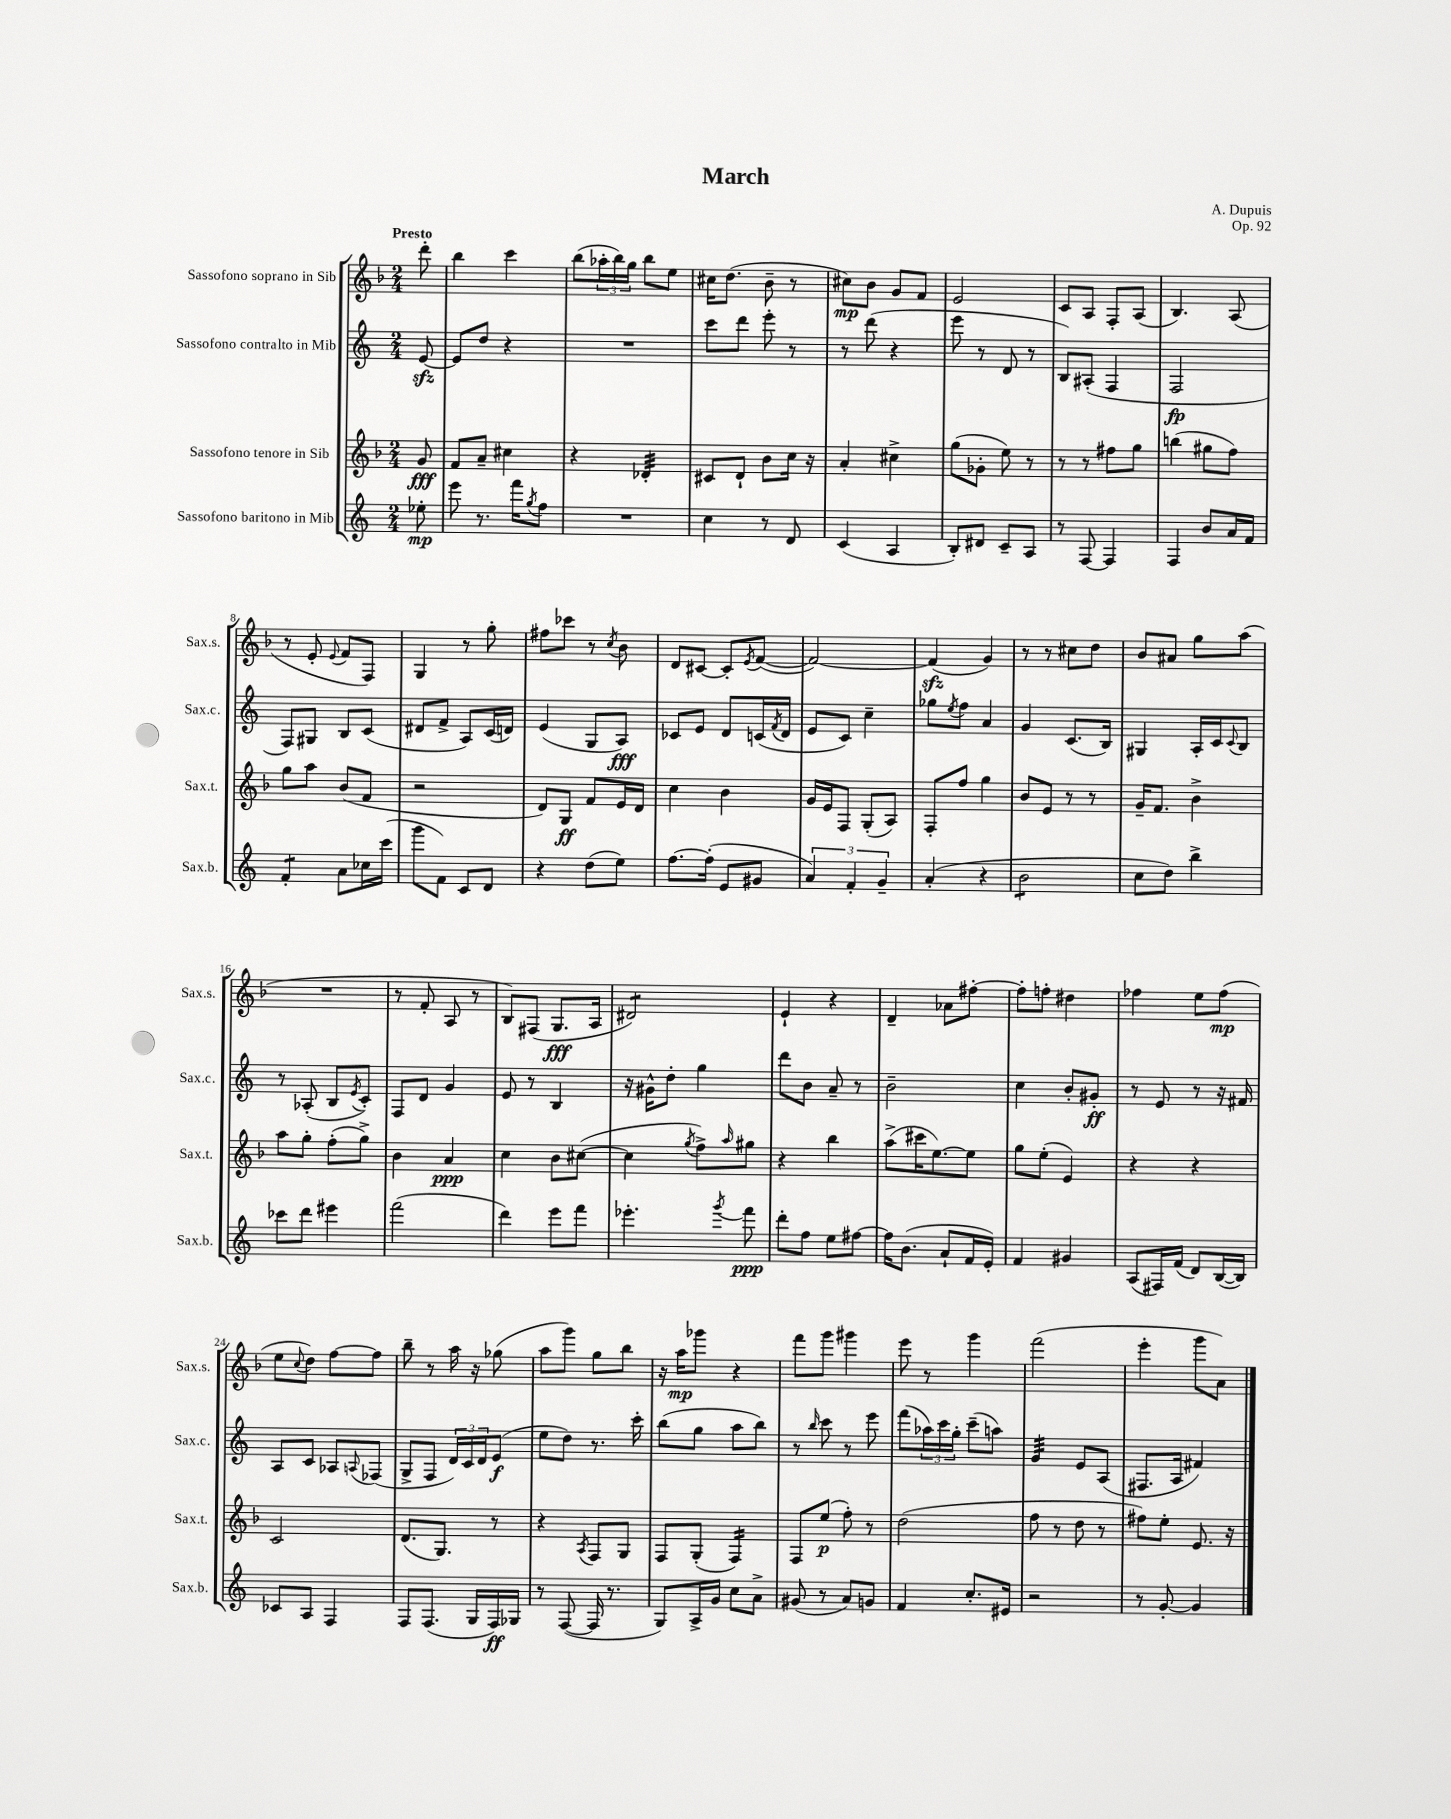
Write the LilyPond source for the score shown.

\header { title = "March" composer = "A. Dupuis" opus = "Op. 92" }
<<
\new StaffGroup <<
\new Staff = "s0" \with { instrumentName = "Sassofono soprano in Sib" shortInstrumentName = "Sax.s." } {
    \clef treble \key f \major \numericTimeSignature \time 2/4 \partial 8 \tempo "Presto"
    d'''8-. |
    bes''4 c'''4 |
    bes''8( \tuplet 3/2 { aes''16-. bes''16) g''16 } bes''8 e''8 |
    cis''16 d''8.( bes'8-- r8 |
    cis''8\mp) bes'8 g'8 f'8 |
    e'2 |
    c'8 a8 f8-. a8( |
    bes4.) a8( |
    r8 e'8-. \appoggiatura { e'8 } f'8 f8) |
    g4 r8 g''8-. |
    fis''8 ces'''8 r8 \acciaccatura { c''8 } bes'8 |
    d'8 cis'8~ cis'8-. \acciaccatura { e'8 } f'8~( |
    f'2~) |
    f'4\sfz( g'4) |
    r8 r8 cis''8 d''8 |
    bes'8 ais'8 g''8 a''8( |
    R2 |
    r8 f'8-. a8 r8 |
    bes8) fis8( g8.\fff a16 |
    dis'2:8) |
    e'4-! r4 |
    d'4-- aes'8 fis''8~-. |
    fis''8-. f''8-. dis''4 |
    fes''4 e''8 fes''8\mp( |
    e''8 \appoggiatura { c''8 } d''8) f''8~ f''8 |
    bes''8-- r8 a''16 r16 ges''8( |
    a''8 g'''8) g''8 bes''8 |
    r16 a''16\mp ges'''8 r4 |
    f'''8 g'''8 gis'''4 |
    e'''8 r8 g'''4 |
    f'''2( |
    e'''4-. g'''8 a'8) \bar "|." |
}
\new Staff = "s1" \with { instrumentName = "Sassofono contralto in Mib" shortInstrumentName = "Sax.c." } {
    \clef treble \key c \major \numericTimeSignature \time 2/4 \partial 8
    e'8~\sfz |
    e'8 d''8 r4 |
    R2 |
    c'''8 d'''8 e'''8-. r8 |
    r8 d'''8( r4 |
    e'''8 r8 d'8 r8 |
    b8) ais8-.( f4 |
    f2\fp |
    f8) gis8 b8 c'8( |
    dis'8 f'8-> a8) c'16( d'16) |
    e'4( g8 a8\fff) |
    ces'8 e'8 d'8 c'16( \acciaccatura { f'8 } d'16 |
    e'8 c'8) c''4-- |
    ges''8 \acciaccatura { e''8 } f''8 a'4 |
    g'4 c'8.( b16) |
    gis4 a16-. c'16 \appoggiatura { c'8 } b8 |
    r8 aes8-.( b8 \acciaccatura { e'8 } c'8-.) |
    f8 d'8 g'4 |
    e'8 r8 b4 |
    r16 gis'16-^ d''8-. g''4 |
    d'''8 b'8 a'8-- r8 |
    b'2-- |
    c''4 b'8-. gis'8-.\ff |
    r8 e'8 r8 r16 fis'16 |
    a8 c'8 aes8 \appoggiatura { a8 } fes8( |
    g8-> f8 \tuplet 3/2 { d'16) c'16 d'16 } e'8\f( |
    e''8 d''8) r8. c'''16-. |
    b''8( g''8 a''8 b''8) |
    r8 \grace { b''16 } c'''8 r8 e'''8 |
    f'''8( \tuplet 3/2 { aes''16) c'''16 g''16-. } c'''8--( a''8) |
    g'4:32 e'8 a8( |
    fis8. a16 fis'4) \bar "|." |
}
\new Staff = "s2" \with { instrumentName = "Sassofono tenore in Sib" shortInstrumentName = "Sax.t." } {
    \clef treble \key f \major \numericTimeSignature \time 2/4 \partial 8
    g'8\fff |
    f'8 a'8-- cis''4 |
    r4 des'4:32-. |
    cis'8 d'8-! bes'8 c''16 r16 |
    a'4-. cis''4-> |
    g''8( ges'8-. e''8) r8 |
    r8 r8 fis''8 g''8 |
    b''4( gis''8 f''8) |
    g''8 a''8 bes'8( f'8 |
    r2 |
    d'8) g8\ff f'8 e'16 d'16 |
    c''4 bes'4 |
    g'16 e'16 f8 g8-.( a8) |
    f8-. f''8 g''4 |
    bes'8 e'8 r8 r8 |
    g'16-- f'8. bes'4-> |
    a''8 g''8-. f''8-.( g''8->) |
    bes'4 a'4\ppp |
    c''4 bes'8 cis''8~( |
    cis''4 \acciaccatura { g''8 } f''8->) \grace { a''16 } gis''8 |
    r4 bes''4 |
    a''8->( cis'''16 e''8.~) e''8 |
    g''8 e''8-.( e'4) |
    r4 r4 |
    c'2 |
    d'8.( g8.) r8 |
    r4 \acciaccatura { a8 } f8 g8 |
    f8 g8-.( f4:16) |
    f8 e''8\p( f''8-.) r8 |
    d''2( |
    f''8 r8 d''8 r8 |
    fis''8) e''8-. e'8. r16 \bar "|." |
}
\new Staff = "s3" \with { instrumentName = "Sassofono baritono in Mib" shortInstrumentName = "Sax.b." } {
    \clef treble \key c \major \numericTimeSignature \time 2/4 \partial 8
    ees''8-.\mp |
    e'''8 r8. f'''16 \acciaccatura { g''8 } f''8 |
    R2 |
    c''4 r8 d'8 |
    c'4( a4 |
    b8-.) dis'8 c'8-- a8 |
    r8 f8~ f4 |
    f4 b'8 a'16 f'16 |
    f'4:8-. a'8 ces''16 c'''16( |
    g'''8 f'8) c'8 d'8 |
    r4 d''8( e''8) |
    f''8.~ f''16-.( e'8 gis'8 |
    \tuplet 3/2 { a'4) f'4-. g'4-- } |
    a'4-.( r4 |
    b'2:8 |
    c''8 d''8) b''4-> |
    ces'''8 d'''8 eis'''4 |
    f'''2( |
    d'''4) e'''8 f'''8 |
    ees'''4.-. \acciaccatura { g'''8 } f'''8\ppp |
    d'''8-. f''8 e''8 fis''8~ |
    fis''16 b'8.( a'8-! f'16 e'16-.) |
    f'4 gis'4 |
    a8( fis16) f'16( d'8) b16~( b16) |
    ces'8 a8 f4 |
    f8 f8.( g16 f16\ff) ges16 |
    r8 f8~( f16 r8. |
    g8) a16-> g'16 c''8 a'8-> |
    gis'8( r8 a'8) g'8 |
    f'4 c''8.-. eis'16 |
    r2 |
    r8 g'8~-. g'4 \bar "|." |
}
>>
>>
